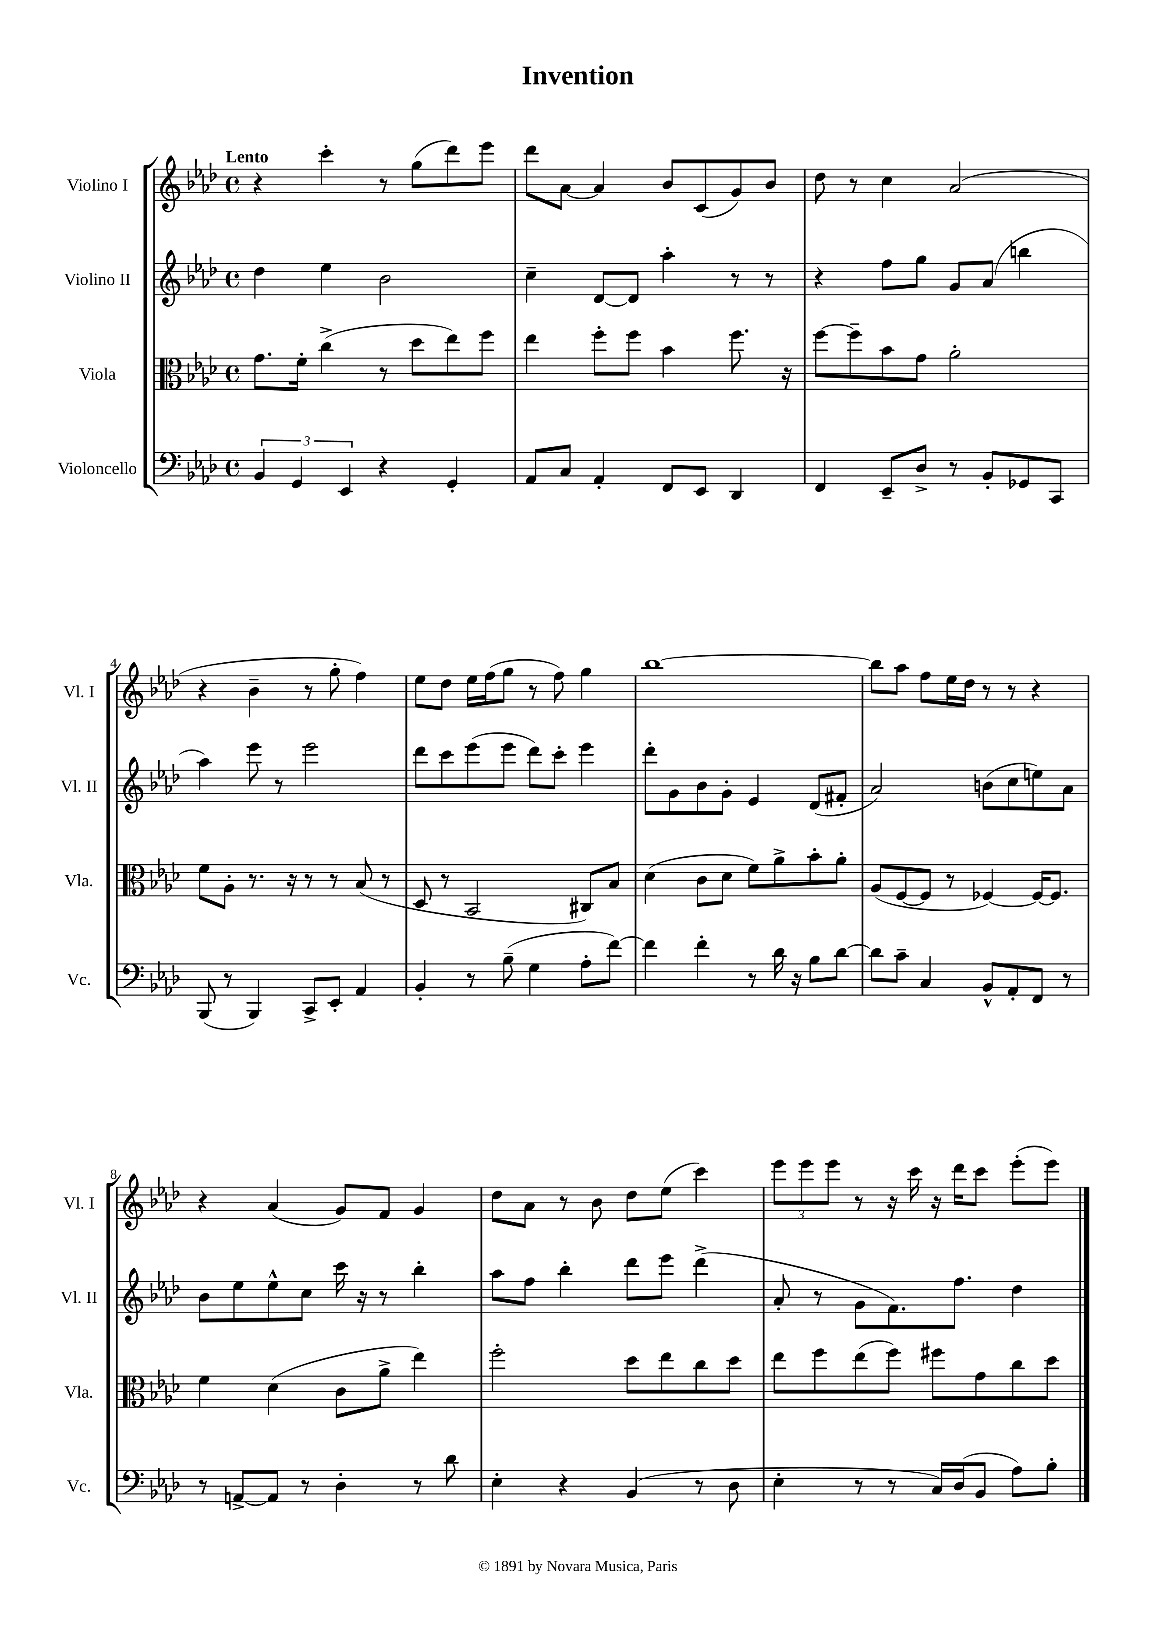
\header { title = "Invention" }
<<
\new StaffGroup <<
\new Staff = "s0" \with { instrumentName = "Violino I" shortInstrumentName = "Vl. I" } {
    \clef treble \key aes \major \defaultTimeSignature \time 4/4 \tempo "Lento"
    r4 c'''4-. r8 g''8( des'''8) ees'''8 |
    des'''8 aes'8~ aes'4 bes'8 c'8( g'8) bes'8 |
    des''8 r8 c''4 aes'2( |
    r4 bes'4-- r8 g''8-. f''4) |
    ees''8 des''8 ees''16 f''16( g''8 r8 f''8) g''4 |
    bes''1~ |
    bes''8 aes''8 f''8 ees''16 des''16 r8 r8 r4 |
    r4 aes'4( g'8) f'8 g'4 |
    des''8 aes'8 r8 bes'8 des''8 ees''8( c'''4) |
    \tuplet 3/2 { ees'''8 ees'''8 ees'''8 } r8 r16 c'''16 r16 des'''16 c'''8 ees'''8-.( ees'''8) \bar "|." |
}
\new Staff = "s1" \with { instrumentName = "Violino II" shortInstrumentName = "Vl. II" } {
    \clef treble \key aes \major \defaultTimeSignature \time 4/4
    des''4 ees''4 bes'2 |
    c''4-- des'8~ des'8 aes''4-. r8 r8 |
    r4 f''8 g''8 g'8 aes'8( b''4 |
    aes''4) ees'''8 r8 ees'''2 |
    des'''8 c'''8 ees'''8( ees'''8 des'''8) c'''8-. ees'''4 |
    des'''8-. g'8 bes'8 g'8-. ees'4 des'8( fis'8-. |
    aes'2) b'8( c''8 e''8) aes'8 |
    bes'8 ees''8 ees''8-^ c''8 c'''16 r16 r8 bes''4-. |
    aes''8 f''8 bes''4-. des'''8 ees'''8 des'''4->( |
    aes'8-. r8 g'8 f'8.) f''8. des''4 \bar "|." |
}
\new Staff = "s2" \with { instrumentName = "Viola" shortInstrumentName = "Vla." } {
    \clef alto \key aes \major \defaultTimeSignature \time 4/4
    g'8. f'16-. c''4->( r8 des''8 ees''8) f''8 |
    ees''4 f''8-. f''8 bes'4 f''8. r16 |
    f''8~ f''8-- bes'8 g'8 aes'2-. |
    f'8 aes8-. r8. r16 r8 r8 bes8( r8 |
    des8 r8 bes,2 cis8) bes8 |
    des'4( c'8 des'8 f'8) aes'8-> bes'8-. aes'8-. |
    aes8( f8~ f8 r8 fes4~) fes16~ fes8. |
    f'4 des'4( c'8 aes'8-> ees''4) |
    f''2-. des''8 ees''8 c''8 des''8 |
    ees''8 f''8 ees''8( f''8) fis''8 g'8 c''8 des''8 \bar "|." |
}
\new Staff = "s3" \with { instrumentName = "Violoncello" shortInstrumentName = "Vc." } {
    \clef bass \key aes \major \defaultTimeSignature \time 4/4
    \tuplet 3/2 { bes,4 g,4 ees,4 } r4 g,4-. |
    aes,8 c8 aes,4-. f,8 ees,8 des,4 |
    f,4 ees,8-- des8-> r8 bes,8-. ges,8 c,8 |
    bes,,8( r8 bes,,4) c,8-> ees,8-. aes,4 |
    bes,4-. r8 bes8--( g4 aes8-. f'8~) |
    f'4 f'4-. r8 des'16 r16 bes8 des'8~ |
    des'8 c'8-- c4 bes,8-^ aes,8-. f,8 r8 |
    r8 a,8~-> a,8 r8 des4-. r8 des'8 |
    ees4-. r4 bes,4( r8 des8 |
    ees4-. r8 r8 c16) des16( bes,8 aes8) bes8-. \bar "|." |
}
>>
>>
